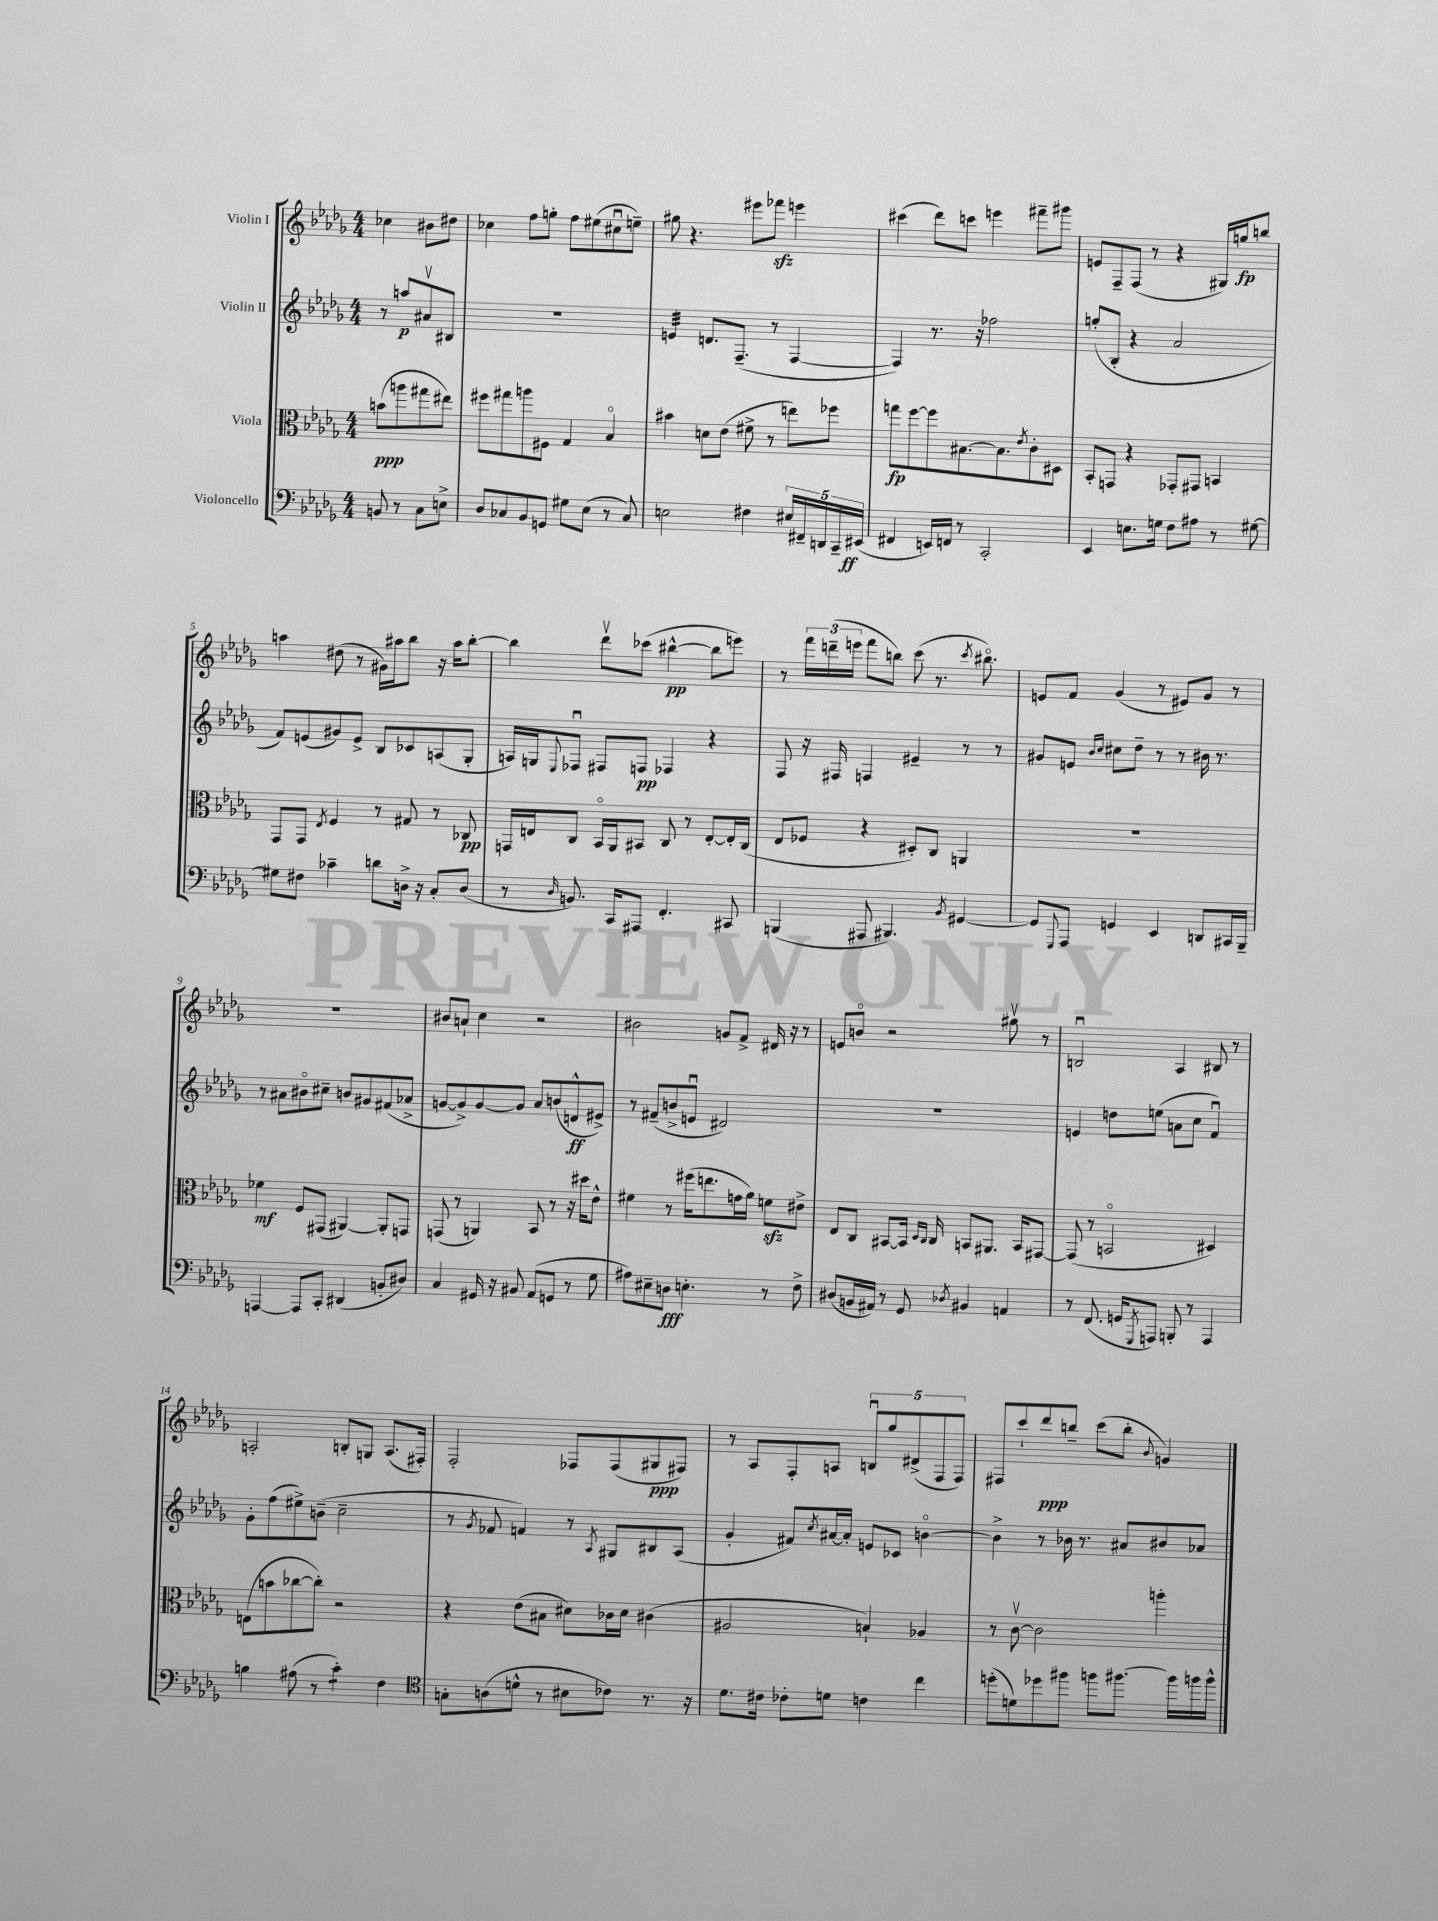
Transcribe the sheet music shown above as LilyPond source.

<<
\new StaffGroup <<
\new Staff = "s0" \with { instrumentName = "Violin I" } {
    \clef treble \key des \major \numericTimeSignature \time 4/4 \partial 2
    ces''4 bis'8 dis''8 |
    ces''4 f''8 g''8-. f''8 eis''8( cis''8\downbow e''8--) |
    gis''8 r4. eis'''8 fes'''8\sfz e'''4 |
    cis'''4( des'''8) c'''8 e'''4 fis'''8-- gis'''8 |
    e'8 f8-- f8( r8 r4 gis16) g''16\fp b''8 |
    a''4 dis''8( r8 gis'16) ais''16 bes''8 r16 ais''16 bes''8~-. |
    bes''4 des'''8\upbow ces'''8( bis''4~-^\pp bis''8 e'''8) |
    r8 \tuplet 3/2 { f'''16 d'''16--( e'''16 } f'''8 b''8) c'''8( r8. \acciaccatura { c'''8 } bis''8.\flageolet) |
    e'8 f'8 ges'4( r8 eis'8) ges'8 r8 |
    R1 |
    bis'8 a'8-! c''4 r2 |
    bis'2 g'8 f'8-> dis'16 r16 r8 |
    e'8 b'8\flageolet r2 gis''8\upbow r8 |
    b2\downbow aes4 bis8 r8 |
    a2-. b8-. g8 a8.( fis16-.) |
    f2-. fes8 fes8( gis8\ppp fis8) |
    r8 aes8 f8-. a8 \tuplet 5/4 { b8\downbow ges''8 dis'8->( f8 f8) } |
    fis8 c'''8-! des'''8\ppp b''8-- c'''8( b''8-. \appoggiatura { bes'8 } g'4) \bar "|." |
}
\new Staff = "s1" \with { instrumentName = "Violin II" } {
    \clef treble \key des \major \numericTimeSignature \time 4/4 \partial 2
    r8 a''8\p ais'8\upbow bis8 |
    R1 |
    e'4:32 d'8. f8.--( r8 f4~ |
    f4) r8. r16 fes''2 |
    g''8-.( bes8-. r4 aes'2 |
    f'8) e'8( gis'8) e'8-> bes8 ces'8 a8( ges8-. |
    a16) g16 \appoggiatura { ees8 } fes8\downbow fis8 f8\pp fes4 r4 |
    f8 r16 fis16 f4 eis'4-- r8 r8 |
    gis'8 e'8 \grace { bes'16 c''16 } cis''8 des''8-- r8 r8 bis'16 r8. |
    r8 ais'8 bis'8\flageolet cis''8-- b'8 gis'8 fis'8( aes'8-> |
    g'8~ g'8->) g'8~ g'8 aes'8 b'8( d'8-^\ff eis'8->) |
    r8 fis'8--( b'8-> e'8\downbow dis'2) |
    R1 |
    e'4 d''8 e''8( a'8 c''8 f'4\downbow) |
    ges'8-. f''8( eis''8->) b'8--( c''2-- |
    r8 \acciaccatura { ges'8 } fes'8 f'4) r8 \acciaccatura { aes8 } gis8 bis8 aes8( |
    ges'4-. fis'8) \acciaccatura { c''8 } ais'16~ ais'16-. e'8 ces'8 b'4~\flageolet |
    b'4-> r8 bes'16 r8. ais'8 bis'8 aes'8 \bar "|." |
}
\new Staff = "s2" \with { instrumentName = "Viola" } {
    \clef alto \key des \major \numericTimeSignature \time 4/4 \partial 2
    b'8\ppp( a''8 gis''8 eis''8) |
    fis''8 gis''8 a''8 fis8 ges4 bes4\flageolet |
    bis'4 d'8 ees'8( fis'8-> r8 e''8) fes''8 |
    g''8\fp f''8~ f''8 bis8.~ bis8. \acciaccatura { ees'8 } c'8-. dis8 |
    bes,8-. g,8 r4 ges,8-. gis,8 b,4 |
    ges,8 ges,8 \acciaccatura { ees8 } f4 r8 gis8 r8 ces8\pp |
    g,16 e16 c8 bes,16\flageolet aes,16 bis,8 c8 r8 e8~-. e16-. c16( |
    ees8 fes8 r4 dis8-.) c8 a,4 |
    R1 |
    fes'4\mf f8 gis,8( ais,4~) ais,8-. g,8 |
    g,8( r8 a,4) bes,8 r8 r16 dis''16 ees'8-^ |
    fis'4 r8 fis''16( e''8. g'16 aes'16) f'8\sfz eis'8-> |
    ees8 c8 bis,8~ bis,16 \grace { des16 c16 } c16 b,8 ais,8. b,16 gis,8~ |
    gis,8( r8 b,2\flageolet dis4) |
    e8( b'8 ces''8~ ces''8-.) r2 |
    r4 ees'8( bis8 dis'8) ces'16 dis'16 cis'4( |
    ais2 b4-!) aes4 |
    r8 c'8~\upbow c'2 a''4-. \bar "|." |
}
\new Staff = "s3" \with { instrumentName = "Violoncello" } {
    \clef bass \key des \major \numericTimeSignature \time 4/4 \partial 2
    b,8 r8 c8 e8-> |
    des8 ces8 bes,8 g,8 gis8 ees8( r8 ces8) |
    e2 fis4 \tuplet 5/4 { eis16 fis,16-- d,16 c,16-- eis,16\ff( } |
    fis,4 e,16) f,16 r8 c,2-. |
    ees,4 e8. g16 f8 ais8 r8 gis8~ |
    gis8 fis8 ces'4-- d'8 d16-> r16 c8-. d8( |
    r8 \grace { des16 } b,8.) c,16 ais,,8 f,4.-. cis,8 |
    b,,4( ais,,8 bis,,4.) \acciaccatura { bes,8 } gis,4~ |
    gis,8 \appoggiatura { ges,,8 } aes,,8 g,4 ees,4 d,8 cis,16 bes,,16-- |
    a,,4~ a,,8 c,8-. dis,4( b,8-. dis8) |
    c4 gis,16 r16 bis,8 aes,8( g,8 r8 ges8 |
    ais8) eis8-- d8\fff e4.-. r8 f8-> |
    dis8( b,16 ais,16) r8 ges,8 \acciaccatura { des8 } bis,4 a,4 |
    r8 f,8.( g,16 \acciaccatura { ges,,8 } a,,8) b,,8-. r8 a,,4 |
    b4 ais8( r8 c'4:8-.) f4 |
    \clef tenor g8-. a8( d'8-^ r8 bis8 ces'8) r8. r16 |
    des'8. cis'16 ces'8-. d'8 c'4 c''4 |
    d''8-.( d'8) des''8 fis''8 f''8 fis''8.~ fis''16 f''16 f''16-^ \bar "|." |
}
>>
>>
